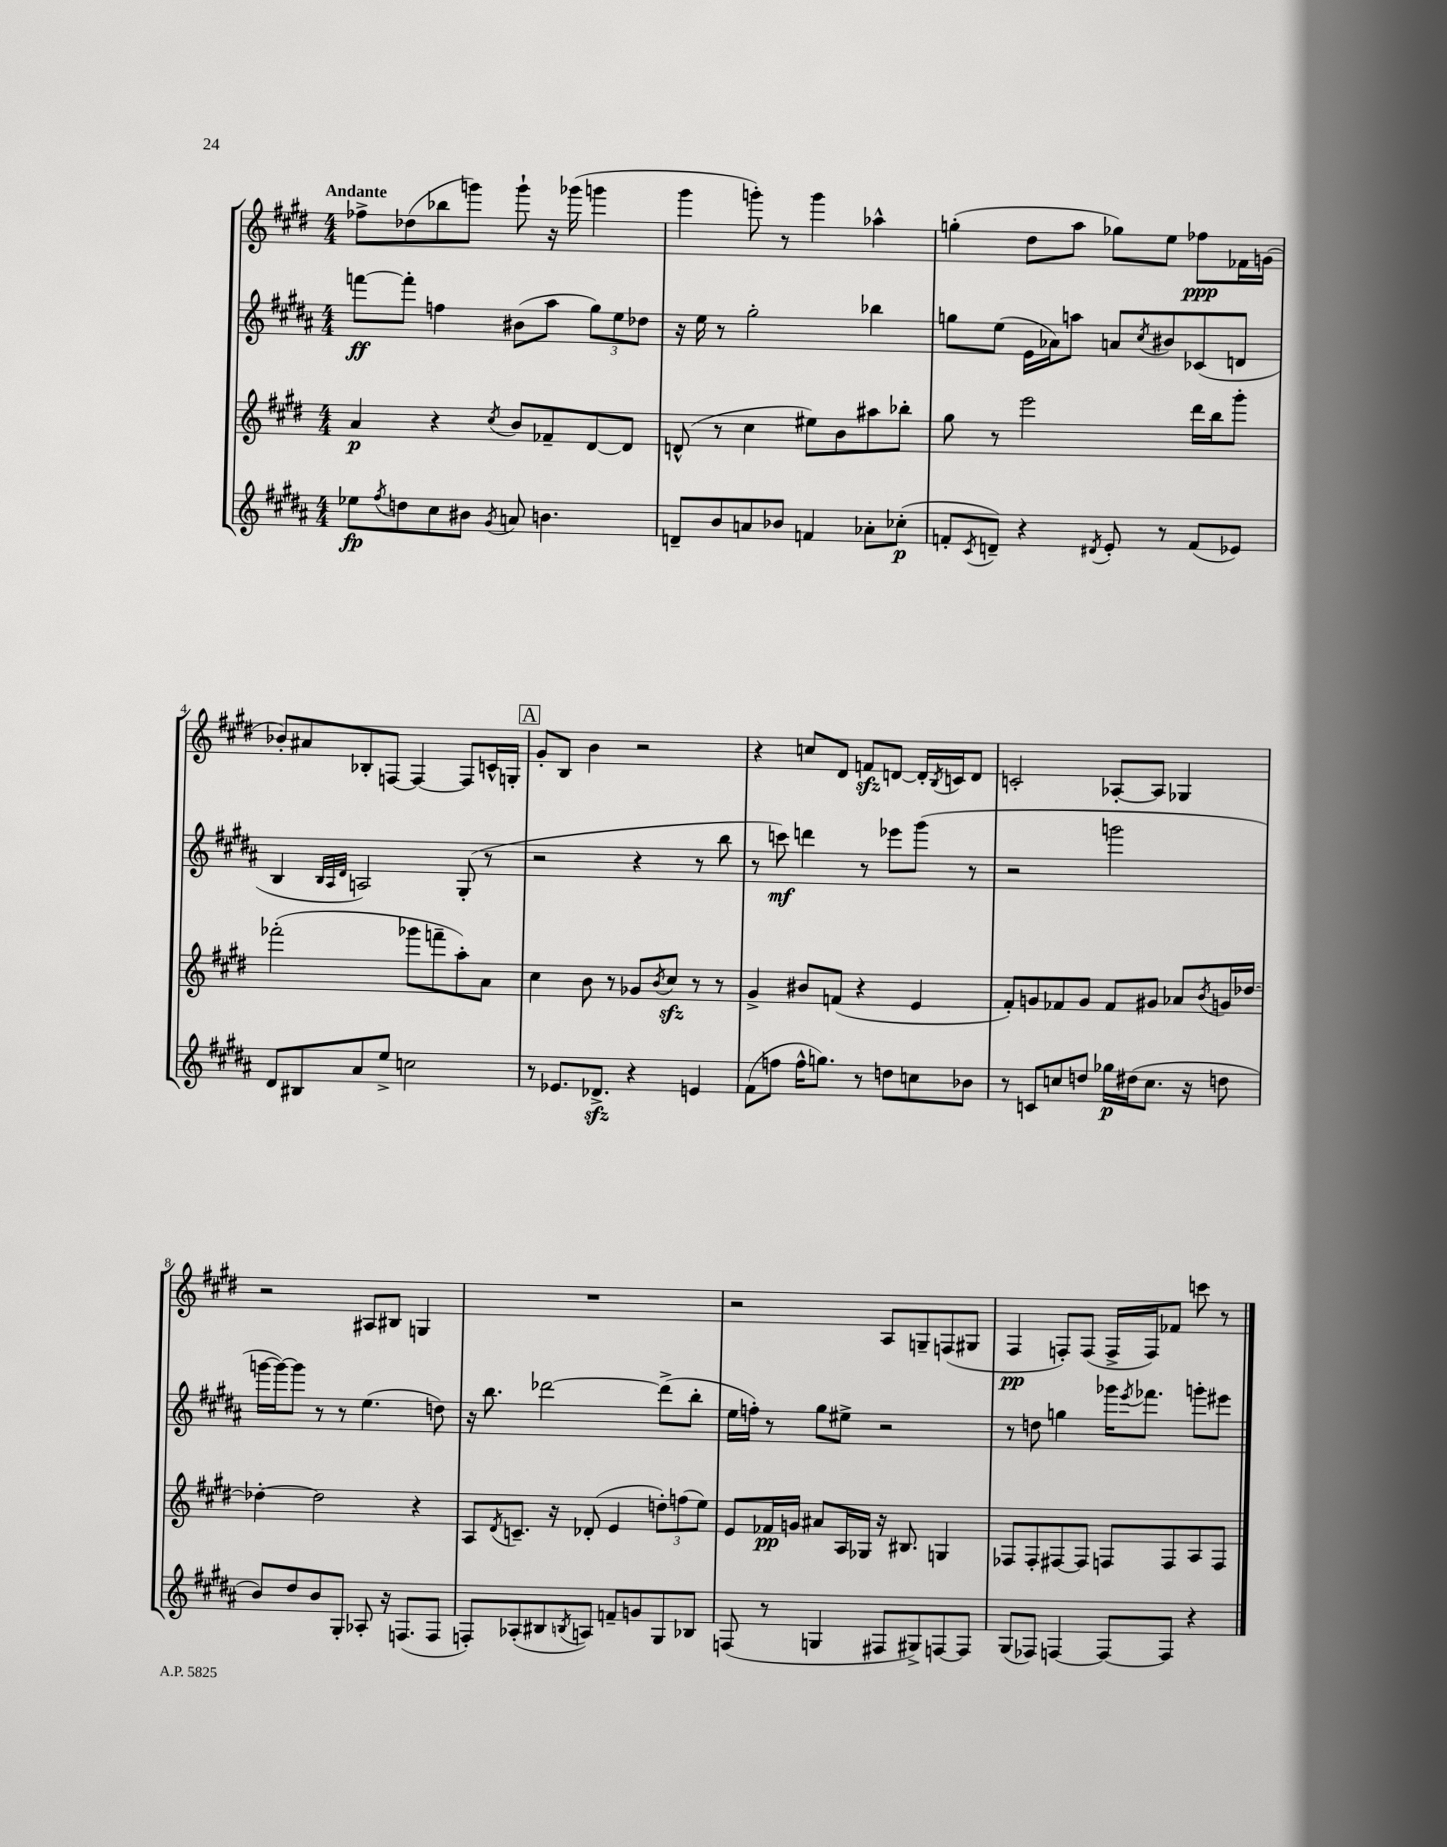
<<
\new StaffGroup <<
\new Staff = "s0" {
    \clef treble \key e \major \numericTimeSignature \time 4/4 \tempo "Andante"
    fes''8-> des''8( bes''8 g'''8) g'''8-! r16 ges'''16( g'''4 |
    gis'''4 g'''8-.) r8 g'''4 aes''4-^ |
    g''4-.( dis''8 a''8 ges''8) e''8 fes''8\ppp fes'16 g'16( |
    bes'8-.) ais'8 bes8-. f8~ f4~ f8 c'16-^ g16-. |
    \mark \markup { \box "A" } gis'8-. b8 b'4 r2 |
    r4 c''8 dis'8 f'8\sfz d'8~ d'16-. \acciaccatura { b8 } c'16 d'8 |
    c'2-. aes8~-. aes8 ges4 |
    r2 ais8 bis8 g4 |
    R1 |
    r2 a8 g8-- f8( gis8 |
    fis4\pp f8-.) f8( f16-> f16) fes'8 c'''8 r8 \bar "|." |
}
\new Staff = "s1" {
    \clef treble \key b \major \numericTimeSignature \time 4/4
    f'''8~\ff f'''8-. f''4 bis'8( ais''8 \tuplet 3/2 { gis''8) e''8 des''8 } |
    r16 e''16 r8 gis''2-. bes''4 |
    g''8 e''8( e'16 aes'16) a''8 a'8 \acciaccatura { cis''8 } bis'8 ces'8( d'8 |
    b4 \grace { b32 ais32 dis'32 } a2) gis8-.( r8 |
    \mark \markup { \box "A" } r2 r4 r8 b''8 |
    r8 c'''8\mf) d'''4 r8 ees'''8 gis'''8( r8 |
    r2 g'''2 |
    g'''16~ g'''16~) g'''8 r8 r8 e''4.( d''8) |
    r16 b''8. des'''2~ des'''8->( b''8-. |
    e''16 f''16-.) r8 gis''8 eis''8-> r2 |
    r8 d''8 g''4 ges'''16 \acciaccatura { e'''8 } fes'''8. g'''8-. eis'''8 \bar "|." |
}
\new Staff = "s2" {
    \clef treble \key e \major \numericTimeSignature \time 4/4
    a'4\p r4 \acciaccatura { cis''8 } b'8 fes'8-- dis'8~ dis'8 |
    d'8-^( r8 cis''4 eis''8) b'8 ais''8 bes''8-. |
    gis''8 r8 e'''2 dis'''16 b''16 gis'''8-. |
    fes'''2-.( ges'''8 f'''8-- a''8-.) a'8 |
    \mark \markup { \box "A" } cis''4 b'8 r8 ges'8 \acciaccatura { b'8 } cis''8\sfz r8 r8 |
    gis'4-> bis'8 f'8( r4 e'4 |
    fis'8-.) g'8 fes'8 g'8 fes'8 gis'8 aes'8 \acciaccatura { b'8 } g'16 des''16~ |
    des''4~-. des''2 r4 |
    a8 \acciaccatura { dis'8 } c'8.-- r16 des'8-.( e'4 \tuplet 3/2 { d''8-.) f''8( e''8) } |
    e'8 fes'16\pp g'16 ais'8 a16 ges16 r16 bis8. g4 |
    fes8 fes8-. fis8~ fis8 f8 f8 a8 f8 \bar "|." |
}
\new Staff = "s3" {
    \clef treble \key b \major \numericTimeSignature \time 4/4
    ees''8\fp \acciaccatura { fis''8 } d''8 cis''8 bis'8 \acciaccatura { gis'8 } a'8 b'4. |
    d'8-- b'8 a'8 bes'8 f'4 aes'8-. ces''8-.\p( |
    f'8-. \acciaccatura { cis'8 } d'8--) r4 \acciaccatura { dis'8 } e'8-. r8 f'8( ees'8) |
    dis'8 bis8 ais'8 e''8-> c''2 |
    \mark \markup { \box "A" } r8 ees'8. des'8.->\sfz r4 e'4 |
    fis'8( f''8 f''16-^ g''8.) r8 d''8 c''8 bes'8 |
    r8 c'8 c''8 d''8 ges''16\p dis''16( c''8. r16 d''8 |
    b'8) dis''8 b'8 gis8-. aes8-. r16 f8.( f8 |
    f8-.) aes8-.( bis8 \acciaccatura { b8 } a8) f'8-- g'8 gis8 bes8 |
    f8( r8 g4 fis8 gis8->) f8~ f8 |
    gis8( fes8) f4~ f8~ f8 r4 \bar "|." |
}
>>
>>
